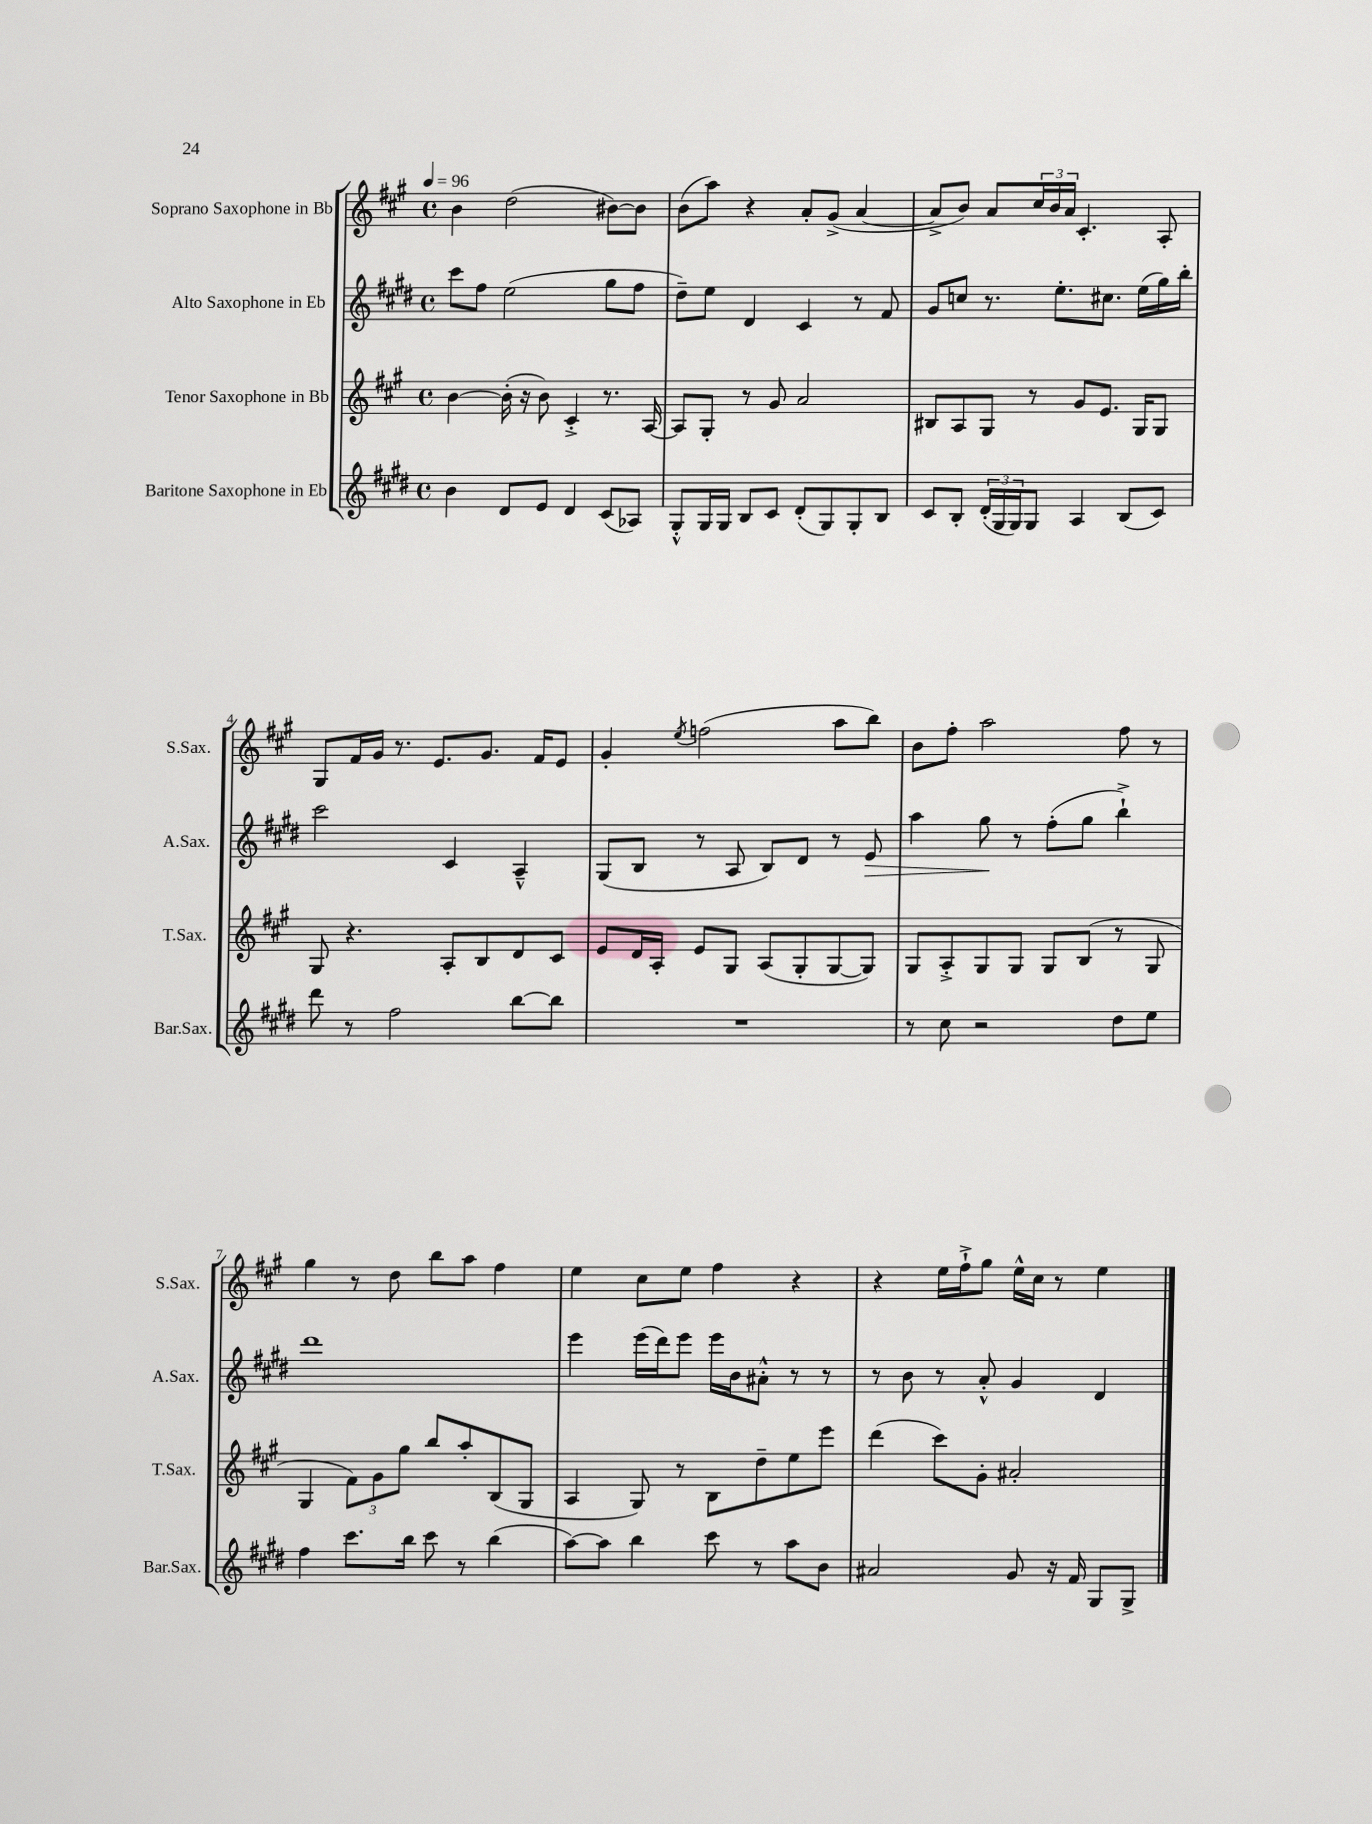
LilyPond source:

<<
\new StaffGroup <<
\new Staff = "s0" \with { instrumentName = "Soprano Saxophone in Bb" shortInstrumentName = "S.Sax." } {
    \clef treble \key a \major \defaultTimeSignature \time 4/4 \tempo 4 = 96
    b'4 d''2( bis'8~) bis'8 |
    b'8( a''8) r4 a'8-. gis'8->( a'4~ |
    a'8-> b'8) a'8 \tuplet 3/2 { cis''16 b'16 a'16 } cis'4.-. a8-. |
    gis8 fis'16 gis'16 r8. e'8. gis'8. fis'16 e'8 |
    gis'4-. \acciaccatura { e''8 } f''2( a''8 b''8) |
    b'8 fis''8-. a''2 fis''8 r8 |
    gis''4 r8 d''8 b''8 a''8 fis''4 |
    e''4 cis''8 e''8 fis''4 r4 |
    r4 e''16 fis''16-!-> gis''8 e''16-^ cis''16 r8 e''4 \bar "|." |
}
\new Staff = "s1" \with { instrumentName = "Alto Saxophone in Eb" shortInstrumentName = "A.Sax." } {
    \clef treble \key e \major \defaultTimeSignature \time 4/4
    cis'''8 fis''8 e''2( gis''8 fis''8 |
    dis''8--) e''8 dis'4 cis'4 r8 fis'8 |
    gis'8 c''8 r8. e''8.-. cis''8. e''16( gis''16) b''16-. |
    cis'''2 cis'4 a4---^ |
    gis8( b8 r8 a8 b8) dis'8 r8 e'8\> |
    a''4 gis''8\! r8 fis''8-.( gis''8 b''4-!->) |
    dis'''1 |
    e'''4 e'''16( dis'''16) e'''8 e'''16 b'16 ais'8-.-^ r8 r8 |
    r8 b'8 r8 a'8-.-^ gis'4 dis'4 \bar "|." |
}
\new Staff = "s2" \with { instrumentName = "Tenor Saxophone in Bb" shortInstrumentName = "T.Sax." } {
    \clef treble \key a \major \defaultTimeSignature \time 4/4
    b'4~ b'16-.( r16 b'8) cis'4-.-> r8. a16~ |
    a8 gis8-. r8 gis'8 a'2 |
    bis8 a8 gis8 r8 gis'8 e'8. gis16 gis8 |
    gis8 r4. a8-. b8 d'8 cis'8 |
    e'8 d'16 a16-. e'8 gis8 a8( gis8-. gis8~ gis8) |
    gis8 a8-.-> gis8 gis8 gis8 b8( r8 gis8 |
    gis4 \tuplet 3/2 { fis'8) gis'8 gis''8 } b''8 a''8-. b8( gis8 |
    a4 gis8) r8 b8 d''8-- e''8 e'''8 |
    d'''4( cis'''8) gis'8-. ais'2-. \bar "|." |
}
\new Staff = "s3" \with { instrumentName = "Baritone Saxophone in Eb" shortInstrumentName = "Bar.Sax." } {
    \clef treble \key e \major \defaultTimeSignature \time 4/4
    b'4 dis'8 e'8 dis'4 cis'8( aes8) |
    gis8-.-^ gis16 gis16 b8 cis'8 dis'8-.( gis8) gis8-. b8 |
    cis'8 b8-. \tuplet 3/2 { dis'16-.( gis16 gis16) } gis8 a4 b8( cis'8) |
    dis'''8 r8 fis''2 b''8~ b''8 |
    R1 |
    r8 cis''8 r2 dis''8 e''8 |
    fis''4 cis'''8. b''16 cis'''8 r8 b''4( |
    a''8~) a''8 b''4 cis'''8 r8 a''8 b'8 |
    ais'2 gis'8 r16 fis'16 gis8 gis8-> \bar "|." |
}
>>
>>
